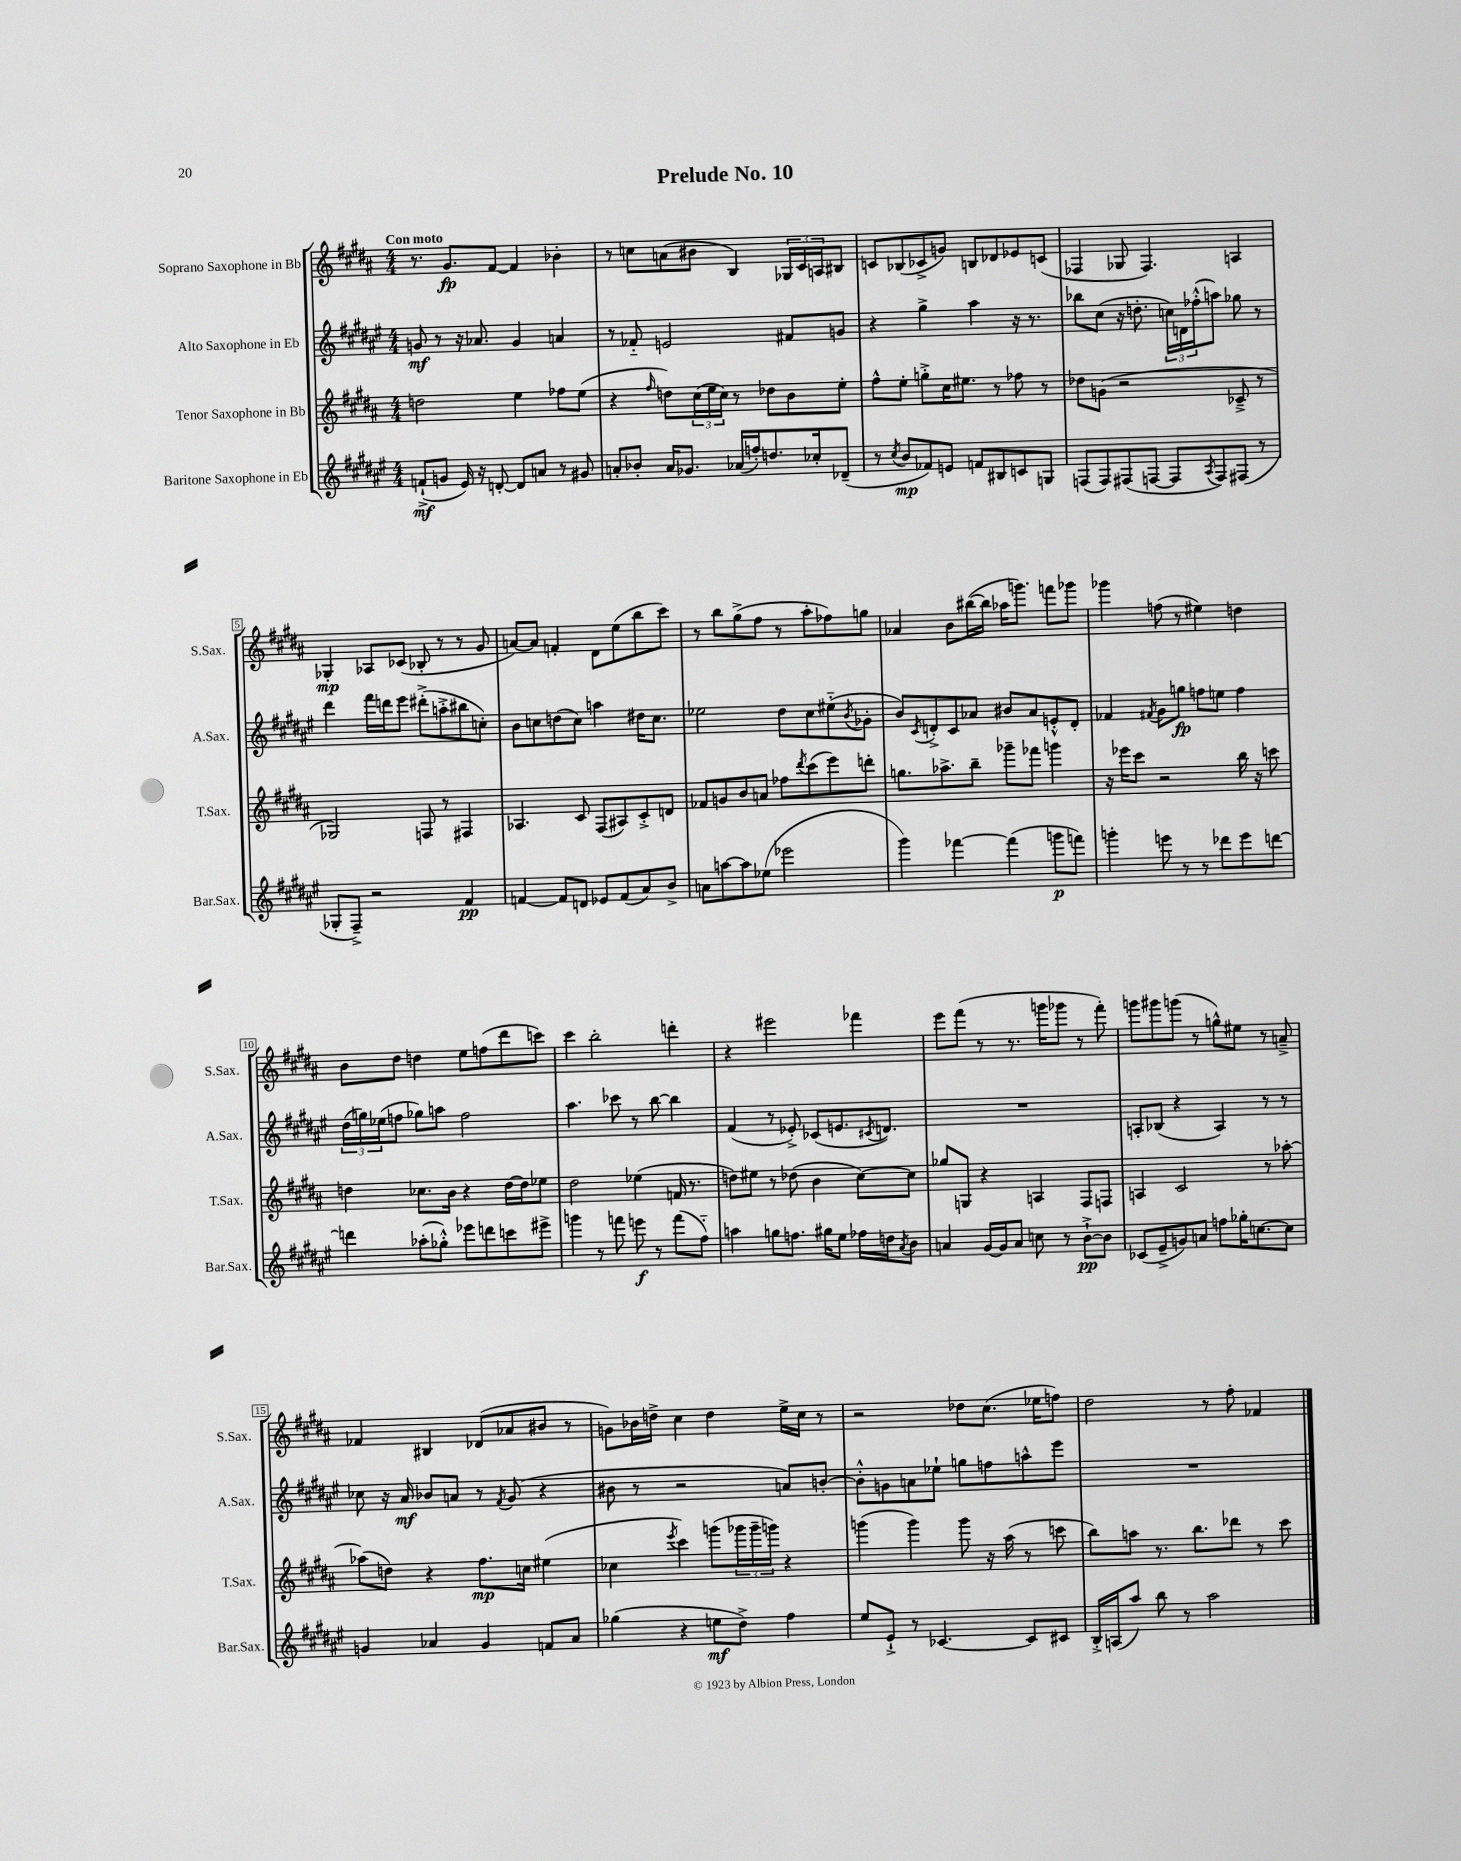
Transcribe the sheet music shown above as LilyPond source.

\header { title = "Prelude No. 10" }
<<
\new StaffGroup <<
\new Staff = "s0" \with { instrumentName = "Soprano Saxophone in Bb" shortInstrumentName = "S.Sax." } {
    \clef treble \key b \major \numericTimeSignature \time 4/4 \tempo "Con moto"
    r8. gis'8.\fp fis'8~ fis'4 bes'4-. |
    r8 c''8 a'8( bis'8 b4) \tuplet 3/2 { ges16 cis'16 a16 } bis8 |
    c'8 bes8( ces'8-> g'8) b8 des'8 ees'8 c'8( |
    fes4 ges8 fes4.) a4 |
    ges4-.\mp aes8 ces'8( bes8-. r8 r8 gis'8 |
    a'8~) a'8 f'4-. dis'8 e''8( b''8 cis'''8) |
    r8 b''8 gis''8->( fis''8 r8 ais''8-. fes''8) g''8 |
    aes'4 b'8 bis''16~( bis''16 aes''16 g'''8.) f'''8 ges'''8 |
    ges'''4 f''8( r8 eis''4) d''4 |
    b'8 dis''8 d''4 e''8 f''8( dis'''8 c'''8) |
    cis'''4 b''2-. d'''4-. |
    r4 eis'''2 fes'''4 |
    e'''8 fis'''8( r8 r8. g'''16 ges'''8 r8 fis'''8-.) |
    g'''8 gis'''8 g'''8( r8 g''8-^) eis''8 r8 a'8---> |
    fes'4 bis4 des'8( aes'8 bis'8 r8 |
    g'8) bes'16 d''16-> cis''4 d''4 e''16-> cis''16 r8 |
    r2 des''8 cis''8.( ees''16 f''8) |
    dis''2 r8 fis''8-. fes'4 \bar "|." |
}
\new Staff = "s1" \with { instrumentName = "Alto Saxophone in Eb" shortInstrumentName = "A.Sax." } {
    \clef treble \key fis \major \numericTimeSignature \time 4/4
    g'8\mf r8 r16 aes'8. g'4 a'4 |
    r8 fes'8-_ e'2 fis'8 g'8 |
    r4 gis''4-> ais''4 r16 r8. |
    bes''8 cis''8( r16 d''8.-. \tuplet 3/2 { c''16) d'16 fes''16-.-^( } a''8) ges''8 r8 |
    dis'''4 fis'''16 d'''16 eis'''8 dis'''8-.->( a''8-.-> bis''8 c''8-.) |
    b'8 c''8 d''8( c''8) a''4 dis''16 c''8. |
    ees''2 dis''8 cis''8 eis''8-_( \acciaccatura { b'8 } ges'8-. |
    b'8) \acciaccatura { cis'8 } d'8-.-> cis'8 aes'8 bis'8 aes'8 e'8-.-^ d'8-. |
    fes'4 \acciaccatura { fis'8 } gis'8 g''8\fp f''8 e''8 f''4 |
    \tuplet 3/2 { dis''16( g''16) ees''16( } f''8 ges''8) a''8 f''2 |
    ais''4. ces'''8 r8 b''8~ b''4 |
    fis'4( r8 ees'8-.->) ces'8( e'8. \acciaccatura { cis'8 } d'8.) |
    R1 |
    a8-. bes8( r4 a4) r8 r8 |
    ces''8 r16 ais'16\mf bes'8 a'8 r8 \acciaccatura { fis'8 } gis'8( r4 |
    bis'8 r8 r2 a'8) b'8~-. |
    b'8-.-^ g'8 a'8 ees''8-! g''8 f''8 a''8-^ eis'''8 |
    R1 \bar "|." |
}
\new Staff = "s2" \with { instrumentName = "Tenor Saxophone in Bb" shortInstrumentName = "T.Sax." } {
    \clef treble \key b \major \numericTimeSignature \time 4/4
    d''2 e''4 fes''8 e''8( |
    r4 \grace { fis''16 } d''8) \tuplet 3/2 { cis''16( e''16 cis''16) } r8 des''8 b'8 e''8-. |
    fis''8-^ e''8-. g''8-.-> cis''16 eis''8. r8 fes''8 r8 |
    des''8 g'8( r2 ces'8---> r8 |
    ges2) f8 r8 fis4 |
    aes4. cis'8 fis8( ais8) cis'8-.-> d'8 |
    fes'8 g'8 b'8 a'8 fes''8 \acciaccatura { dis'''8 } cis'''8( e'''8) d'''8-. |
    g''8. aes''8.-> b''8-- ges'''8-- fes'''8 g'''4 |
    r16 ees'''16 cis'''8 r2 b''16 r16 c'''8 |
    d''4 ces''8. b'16 r4 d''16~ d''16 ees''8 |
    dis''2 ees''4( f'16 r8. |
    d''8) eis''8 r8 des''8( b'4 cis''8~) cis''8 |
    ges''8 g8 r4 a4 fis8 f8 |
    a4 cis'2 r8 aes''8~-. |
    aes''8( d''8) r4 fis''8.\mp c''16 eis''4( |
    ces''4 \acciaccatura { e'''8 } cis'''4) g'''8( \tuplet 3/2 { ges'''16 ges'''16-- g'''16) } r4 |
    g'''4( g'''4) g'''8 r16 ais''16( r8 c'''8 |
    b''8) a''8 r8. b''8. des'''8 r8 cis'''8 \bar "|." |
}
\new Staff = "s3" \with { instrumentName = "Baritone Saxophone in Eb" shortInstrumentName = "Bar.Sax." } {
    \clef treble \key fis \major \numericTimeSignature \time 4/4
    f'8-!->\mf( g'8 eis'16) r16 d'8~-. d'8 a'8 r8 gis'8 |
    a'8-. bes'8-. a'16 ges'8. aes'16( f''16-.) d''8. ces''16-. des'8--( |
    r8 \acciaccatura { cis''8 } b'8\mp fes'8) e'8 f'8 bis8 c'8 g8 |
    f8( f8) fis8( f8~ f8 \acciaccatura { ais8 } f8) fis8( r8 |
    ges8-. fis8--->) r2 fis'4\pp |
    f'4~ f'8 d'8 ees'8 f'8( ais'8) b'8-> |
    a'8 a''8~ a''8 ees''8( ees'''2 |
    gis'''4) fes'''4~ fes'''4( g'''8\p f'''8) |
    g'''4-. e'''8 r8 r8 des'''8 e'''8 d'''8~ |
    d'''4 aes''8-.( ges''8-.-^) ees'''8 d'''8 c'''8 eis'''8-> |
    g'''4 r8 f'''8 e'''8\f r8 f'''8( fis''8-_) |
    a''4 g''8 f''8. gis''16 eis''8 fes''16 d''16 \acciaccatura { ais'8 } b'8 |
    a'4 gis'16~ gis'16 a'8 c''8 r8 b'8~-!->\pp b'8 |
    ces'8( eis'8---> g'8) a'8 f''8 ges''16-. c''8.~ c''8 |
    g'4 aes'4 g'4 f'8 aes'8 |
    ges''4( r4 e''8\mf dis''8->) fis''4 |
    eis''8 eis'8-!-> r8 ces'4.~ ces'8 cis'8 |
    b16-.-> a16( ais''8) b''8 r8 ais''2 \bar "|." |
}
>>
>>
\layout { \context { \Score \override BarNumber.stencil = #(make-stencil-boxer 0.1 0.3 ly:text-interface::print) } }
